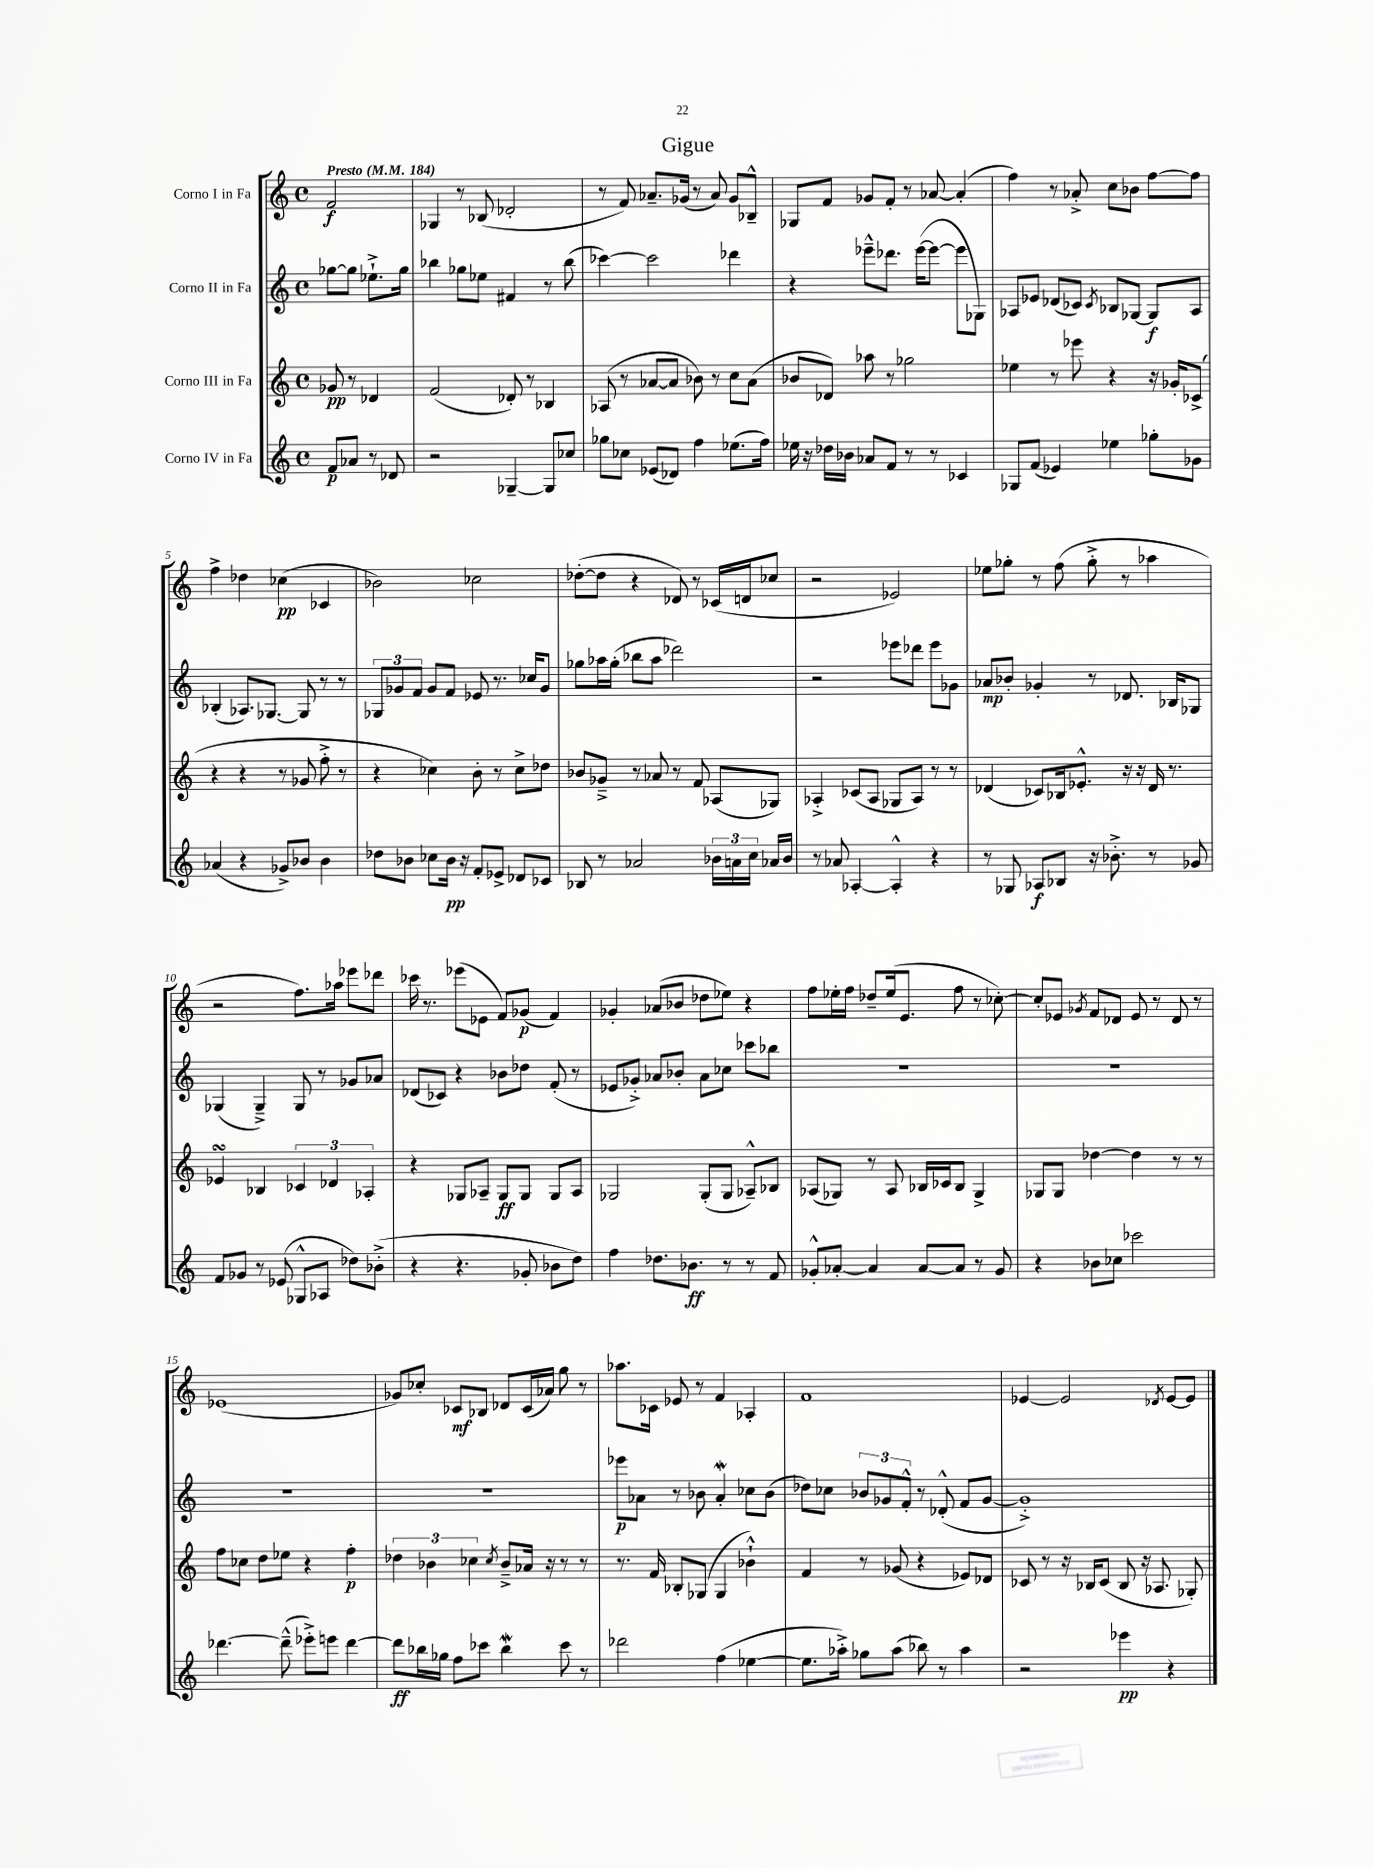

**kern	**kern	**kern	**kern
*staff4	*staff3	*staff2	*staff1
*clefG2	*clefG2	*clefG2	*clefG2
*k[]	*k[]	*k[]	*k[]
*M4/4	*M4/4	*M4/4	*M4/4
*met(c)	*met(c)	*met(c)	*met(c)
*MM184	*MM184	*MM184	*MM184
8f/L	8g-/	[8gg-\L	2f/
8a-/J	8r	8gg-\]J	.
8r	4d-/	8.ee-`^\L	.
8d-/	.	.	.
.	.	16gg-\Jk	.
=	=	=	=
2r	(2f/	4bb-\	4G-/
.	.	8gg-\L	8r
.	.	8ee-\J	(8B-/
[4G-~/	8d-'/)	4f#/	2d-'/
.	8r	.	.
8G-/]L	4B-/	8r	.
8cc-/J	.	(8bb-\	.
=	=	=	=
8gg-\L	(8A-/	[4ccc-\)	8r
8cc-\J	8r	.	8f/)
(8e-/L	[8a-/L	2ccc-\]	8.a-~/L
8d-/J)	8a-/]J	.	.
.	.	.	(16g-/Jk
4ff\	8b-\)	.	8r
.	8r	.	8a-/)
(8.ee-\L	8cc\L	4ddd-\	8g-/L
.	(8a-\J	.	8B-~^^/J
16ff\Jk)	.	.	.
=	=	=	=
16ee-\	8b-/L	4r	8G-/L
16r	.	.	.
16dd-\LL	8d-/J)	.	8f/J
16b-\JJ	.	.	.
8a-/L	8aa-\	8eee-~^^\L	8g-/L
8f/J	8r	8.ddd-\J	8f'/J
8r	2gg-\	.	8r
.	.	([16eee-\LK	.
8r	.	8eee-\_J	[8a-/
4c-/	.	8eee-\]L	(4a-'/]
.	.	8G-\J)	.
=	=	=	=
8G-/L	4ee-\	8A-/L	4ff\)
(8f/J	.	8e-/J	.
4e-/)	8r	(8d-/L	8r
.	8eee-\	8c-/J)	8a-'^/
.	.	8qc-/	.
4ee-\	4r	8B-/L	8cc\L
.	.	[8G-/J	8b-\J
8gg-'\L	16r	8G-/]L	[8ff\L
.	16g-'/LK	.	.
8g-\J	(8c-^/J	8A-/J	8ff\]J
=	=	=	=
(4a-/	4r	(4B-'/	4ff^\
4r	4r	8.A-/L)	4dd-\
.	.	[8.G-/J	.
8g-^/L)	8r	.	(4cc-\
8b-/J	8g-/	8G-/]	.
4b-\	8ff'^\	8r	4c-/
.	8r	8r	.
=	=	=	=
8dd-\L	4r	12G-/L	2b-\)
.	.	12g-/	.
8b-\J	.	.	.
.	.	12f/J	.
8cc-\L	4cc-\)	8g-/L	.
16b-\Jk	.	8f/J	.
16r	.	.	.
8f'/L	8b'\	8e-/	2cc-\
8e-^/J	8r	8.r	.
8d-/L	8cc-^\L	.	.
.	.	16cc-/LK	.
8c-/J	8dd-\J	8g-/J	.
=	=	=	=
8B-/	8b-/L	8gg-\L	([8dd-'\L
8r	8g-~^/J	16aa-\L	8dd-\]J
.	.	(16gg-'\JJ	.
2a-/	8r	8bb-\L	4r
.	8a-/	8aa-\J	.
.	8r	2ddd-\)	8d-/)
.	8f/	.	8r
24b-\LL	(8A-/L	.	(16c-/LL
24a\	.	.	.
.	.	.	16d/J
24cc\JJ	.	.	.
16a-/LL	8G-/J)	.	8cc-/J
16b-/JJ	.	.	.
=	=	=	=
8r	4A-'^/	2r	2r
8a-/	.	.	.
[4A-'/	(8c-/L	.	.
.	8A-/J	.	.
4A-'^^/]	8G-/L	8eee-\L	2e-/)
.	8A-/J)	8ddd-\J	.
4r	8r	8eee-\L	.
.	8r	8g-\J	.
=	=	=	=
8r	(4d-/	8a-/L	8ee-\L
8G-/	.	8b-'/J	8gg-'\J
8A-/L	8c-/L)	4g-'/	8r
8B-/J	16B-/k	.	(8ff\
.	8.e-'^^/J	.	.
16r	.	8r	8gg-'^\
8.b-'^\	.	.	.
.	16r	8.d-/	8r
.	16r	.	.
8r	16d-/	.	4aa-\
.	8.r	16B-/LK	.
8g-/	.	8G-/J	.
=	=	=	=
8f/L	4e-/	(4G-/	2r
8g-/J	.	.	.
8r	4B-/	4G-~^/)	.
(8e-/	.	.	.
8G-^^/L	6c-/	8G-/	8.ff\L)
8A-/J	.	8r	.
.	6d-/	.	.
.	.	.	16aa-\Jk
8dd-\L)	.	8g-/L	8eee-\L
.	6A-'/	.	.
(8b-'^\J	.	8a-/J	8ddd-\J
=	=	=	=
4r	4r	(8d-/L	16ccc-\
.	.	.	8.r
.	.	8c-/J)	.
4.r	8G-/L	4r	(8eee-\L
.	8A-~/J	.	8e-\J
.	8G-/L	8b-\L	8f/L)
8g-'/	8G-/J	8dd-\J	(8g-/J
8b-\L	8G-/L	(8f'/	4f/)
8dd\J)	8A-/J	8r	.
=	=	=	=
4ff\	2G-/	8e-/L	4g-'/
.	.	8g-'^/J)	.
8.dd-\L	.	8a-/L	(8a-/L
.	.	8b-'/J	8b-/J
8.b-\J	.	.	.
.	(8G-'/L	8a-\L	8dd-\L
8r	8G-/J	8cc-\J	8ee-\J)
8r	8A-~^^/L)	8ccc-\L	4r
8f/	8B-/J	8bb-\J	.
=	=	=	=
8g-'^^/L	(8A-/L	1r	8ff\L
[8a-'/J	8G-/J)	.	16ee-'\L
.	.	.	16ff\JJ
4a-/]	8r	.	8dd-~/L
.	8A-/	.	(16ee-/k
.	.	.	8.e/J
[8a-/L	16B-/LL	.	.
.	16c-/J	.	.
8a-/]J	8B-/J	.	8ff\
8r	4G-^/	.	8r
8g-/	.	.	[8cc-'\)
=	=	=	=
4r	8G-/L	1r	8cc-'/]L
.	8G-/J	.	8e-/J
.	.	.	8qg-/
8b-\L	[4dd-\	.	8f/L
8cc-\J	.	.	8d-/J
2ccc-\	4dd-\]	.	8e-/
.	.	.	8r
.	8r	.	8d-/
.	8r	.	8r
=	=	=	=
[4.ddd-\	8ff\L	1r	(1e-
.	8cc-\J	.	.
.	8dd\L	.	.
(8ddd-~^^\]	8ee-\J	.	.
8eee-'^\L)	4r	.	.
8eee\J	.	.	.
[4ddd-\	4ff'\	.	.
=	=	=	=
8ddd-\]L	6dd-\	1r	8g-/L)
16bb-\L	.	.	8cc-'/J
.	6b-\	.	.
16gg-\JJ	.	.	.
8ff\L	.	.	8c-/L
.	6cc-\	.	.
8ccc-\J	.	.	8B-/J
.	8qcc-/	.	.
4bb-\	8b-~^/L	.	8d-/L
.	16a-/Jk	.	(16c-/L
.	16r	.	16a-/JJ)
8ccc-\	8r	.	8gg\
8r	8r	.	8r
=	=	=	=
2ddd-\	8.r	8eee-\L	8.aa-\L
.	.	8a-\J	.
.	16f/	.	16c-\Jk
.	8B-'/L	8r	8e-/
.	(8G-/J	8b-\	8r
(4ff\	4G-/	4a-'/	4f/
[4ee-\	4b-`^^\)	8cc-\L	4A-'/
.	.	(8b-\J	.
=	=	=	=
8.ee-\]L	4f/	8dd-\L)	1f
.	.	8cc-\J	.
16aa-'^\Jk)	.	.	.
8gg-\L	8r	12b-/L	.
.	.	12g-/	.
(8aa-\J	(8g-/	.	.
.	.	12f'^^/J	.
8bb-\)	4r	8r	.
8r	.	(8d-'^^/	.
4aa-\	8e-/L)	8f/L	.
.	8d-/J	[8g-/J	.
=	=	=	=
2r	8c-/	1g-'^])	[4e-/
.	8r	.	.
.	16r	.	2e-/]
.	16B-/LK	.	.
.	(8c-/J	.	.
4eee-\	8B-/	.	.
.	16r	.	.
.	8.A-/	.	.
.	.	.	8qd-/
4r	.	.	[8e-/L
.	8G-'/)	.	8e-/]J
==	==	==	==
*-	*-	*-	*-
